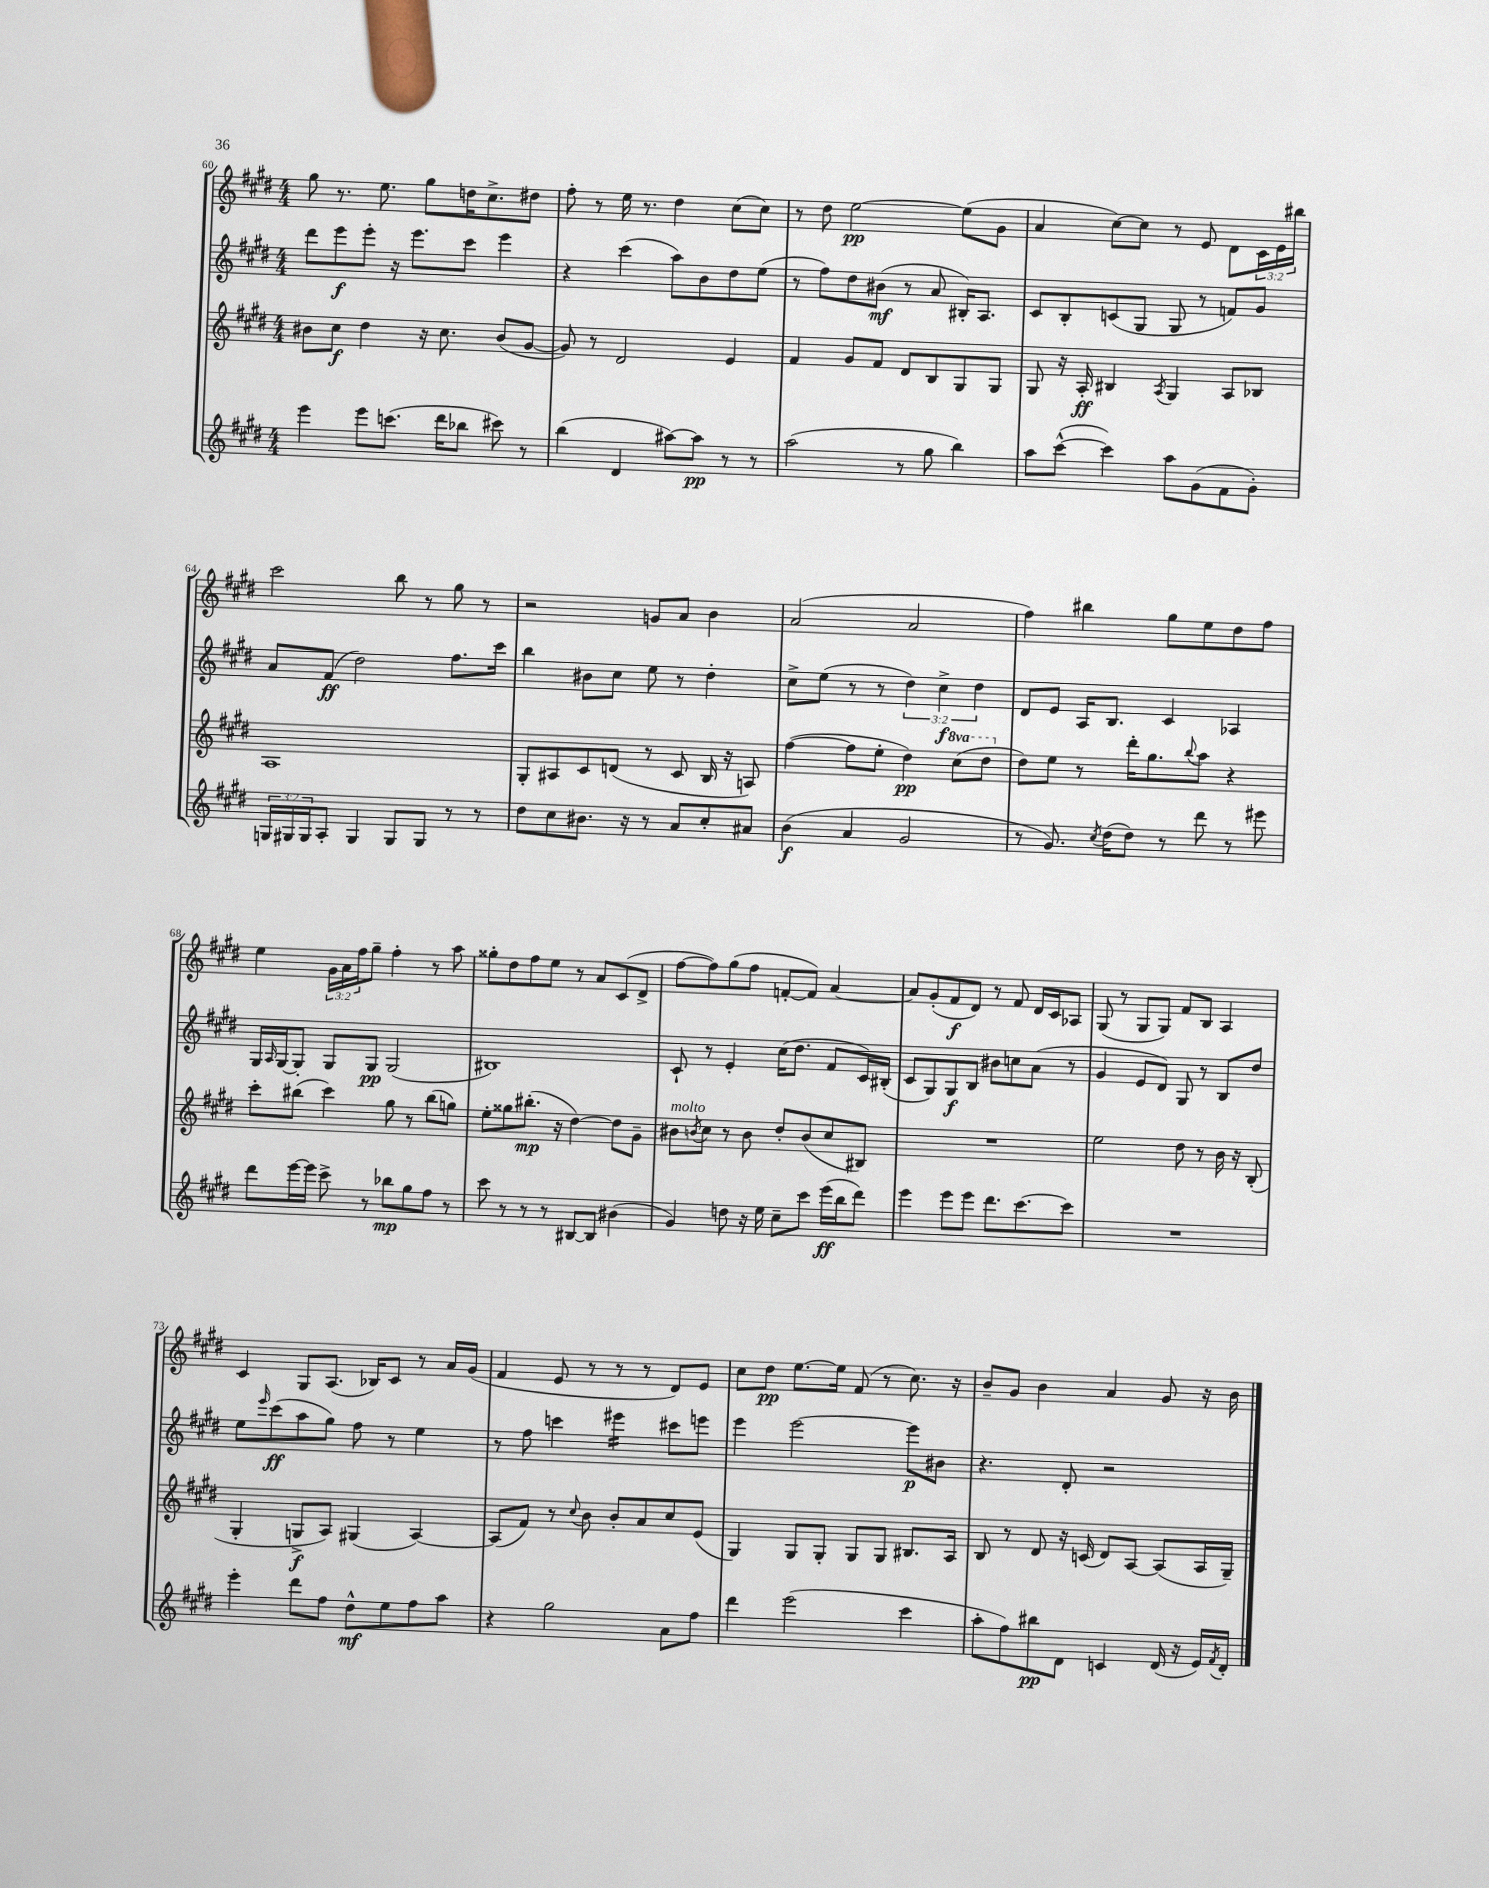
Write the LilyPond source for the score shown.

<<
\new StaffGroup <<
\new Staff = "s0" {
    \clef treble \key e \major \numericTimeSignature \time 4/4 \override Staff.TupletNumber.text = #tuplet-number::calc-fraction-text
    gis''8 r8. e''8. gis''8 d''16 cis''8.-> dis''8 |
    fis''8-. r8 e''16 r8. dis''4 cis''8( cis''8) |
    r8 dis''8 e''2~\pp e''8( gis'8 |
    a'4 cis''8~) cis''8 r8 e'8 dis'8 \tuplet 3/2 { cis'16 e'16 bis''16 } |
    cis'''2 b''8 r8 gis''8 r8 |
    r2 g'8 a'8 b'4 |
    a'2( a'2 |
    fis''4) bis''4 gis''8 e''8 dis''8 fis''8 |
    e''4 \tuplet 3/2 { gis'16 a'16 fis''16 } gis''8-- fis''4-. r8 a''8 |
    gisis''8-. dis''8 fis''8 e''8 r8 a'8 cis'8( dis'8-> |
    fis''8~ fis''8) gis''8( fis''8 f'8~-. f'8) a'4~ |
    a'8 gis'8-.( fis'8\f dis'8) r8 fis'8 dis'16 cis'16 aes8 |
    gis8( r8 gis8 gis8) fis'8 b8 a4 |
    cis'4 gis8 a8.( bes16) cis'8 r8 a'16 gis'16( |
    fis'4 e'8 r8 r8 r8 dis'8) e'8 |
    cis''8 dis''8\pp e''8.~ e''16 fis'8( r8 cis''8.) r16 |
    b'8-- gis'8 b'4 a'4 gis'8 r16 b'16 \bar "|." |
}
\new Staff = "s1" {
    \clef treble \key e \major \numericTimeSignature \time 4/4 \override Staff.TupletNumber.text = #tuplet-number::calc-fraction-text
    dis'''8 e'''8\f e'''8-. r16 e'''8. cis'''8 e'''4 |
    r4 cis'''4( a''8) b'8 dis''8 e''8( |
    r8 fis''8) dis''8 bis'8\mf( r8 a'8 bis16-.) a8. |
    cis'8 b8-. c'8( gis8 gis8 r8 f'8) gis'8 |
    a'8 fis'8\ff( dis''2) fis''8. cis'''16 |
    b''4 bis'8 cis''8 e''8 r8 dis''4-. |
    cis''8-> e''8( r8 r8 \tuplet 3/2 { dis''4) cis''4->\f dis''4 } |
    dis'8 e'8 a16 b8. cis'4 aes4 |
    gis16 \grace { a16 } gis16~ gis8-. gis8 gis8\pp gis2( |
    bis1) |
    cis'8-! r8 e'4-. cis''16( dis''8. fis'8 cis'16) bis16-.( |
    cis'8 gis8) gis8\f b8 bis'8 c''8 a'8( r8 |
    gis'4 e'8 dis'8) gis8 r8 b8 dis''8 |
    e''8 \grace { e'''16 } cis'''8\ff( a''8 gis''8) fis''8 r8 e''4 |
    r8 fis''8 c'''4 eis'''4:16 cis'''8 e'''8 |
    e'''4 e'''2~ e'''8\p bis'8 |
    r4. dis'8-. r2 \bar "|." |
}
\new Staff = "s2" {
    \clef treble \key e \major \numericTimeSignature \time 4/4 \set Staff.ottavationMarkups = #ottavation-simple-ordinals
    bis'8 cis''8\f dis''4 r16 cis''8. bis'8( gis'8~ |
    gis'8) r8 dis'2 e'4 |
    fis'4 gis'8 fis'8 dis'8 b8 gis8 gis8 |
    gis8 r16 a16-.\ff bis4 \acciaccatura { a8 } gis4 a8 bes8 |
    a1 |
    gis8-. ais8 cis'8 d'8( r8 cis'8 b16 r16 a8) |
    fis''4~( fis''8 e''8-. dis''4\pp) \ottava #1 cis'''8( dis'''8 \ottava #0 |
    dis''8) e''8 r8 dis'''16-. gis''8. \appoggiatura { b''8 } a''8 r4 |
    cis'''8-. bis''8( cis'''4) gis''8 r8 bis''8( g''8) |
    e''8-. gisis''8 bis''8.-.\mp( r16 dis''4~) dis''8 gis'8-- |
    bis'8^\markup { \italic "molto" } \acciaccatura { b'8 } cis''8 r8 b'8 dis''8-. b'8( cis''8 bis8) |
    R1 |
    e''2 dis''8 r8 b'16 r16 b8-.( |
    gis4-. g8->\f a8) gis4( a4~) |
    a8( fis'8) r8 \appoggiatura { cis''8 } b'8 b'8-. a'8 cis''8 e'8( |
    gis4) gis8 gis8-. gis8 gis8 bis8. a16 |
    b8 r8 dis'8 r16 c'16( dis'8) a8~ a8( a16 gis16--) \bar "|." |
}
\new Staff = "s3" {
    \clef treble \key e \major \numericTimeSignature \time 4/4 \override Staff.TupletNumber.text = #tuplet-number::calc-fraction-text
    e'''4 e'''8 c'''8.( dis'''16 bes''8 cis'''8) r8 |
    b''4( dis'4 ais''8~) ais''8\pp r8 r8 |
    a''2( r8 gis''8 b''4) |
    a''8 cis'''8~-^( cis'''4) a''8 gis'8( fis'8 gis'8-.) |
    \tuplet 3/2 { g16 gis16 gis16 } a8-. gis4 gis8 gis8 r8 r8 |
    dis''8 cis''8 bis'8. r16 r8 a'8 cis''8-. ais'8 |
    b'4\f( a'4 gis'2 |
    r8 gis'8.) \acciaccatura { cis''8 } dis''16( dis''8) r8 dis'''8 r8 eis'''8 |
    dis'''8 e'''16~ e'''16 cis'''8-> r8 bes''8\mp gis''8 fis''8 r8 |
    cis'''8 r8 r8 r8 bis8~ bis8 bis'4( |
    gis'4) d''8 r16 e''16 cis''8-- cis'''8 e'''16\ff( b''16 dis'''8) |
    e'''4 e'''8 e'''8 dis'''8. cis'''8.~ cis'''8 |
    R1 |
    e'''4-. dis'''8 fis''8 dis''8-^\mf e''8 fis''8 a''8 |
    r4 gis''2 a'8 fis''8 |
    dis'''4 e'''2( cis'''4 |
    a''8-. fis''8) bis''8\pp dis'8 c'4 dis'16( r16 e'16) \acciaccatura { fis'8 } dis'16-. \bar "|." |
}
>>
>>
\layout { \context { \Score currentBarNumber = #60 } }
